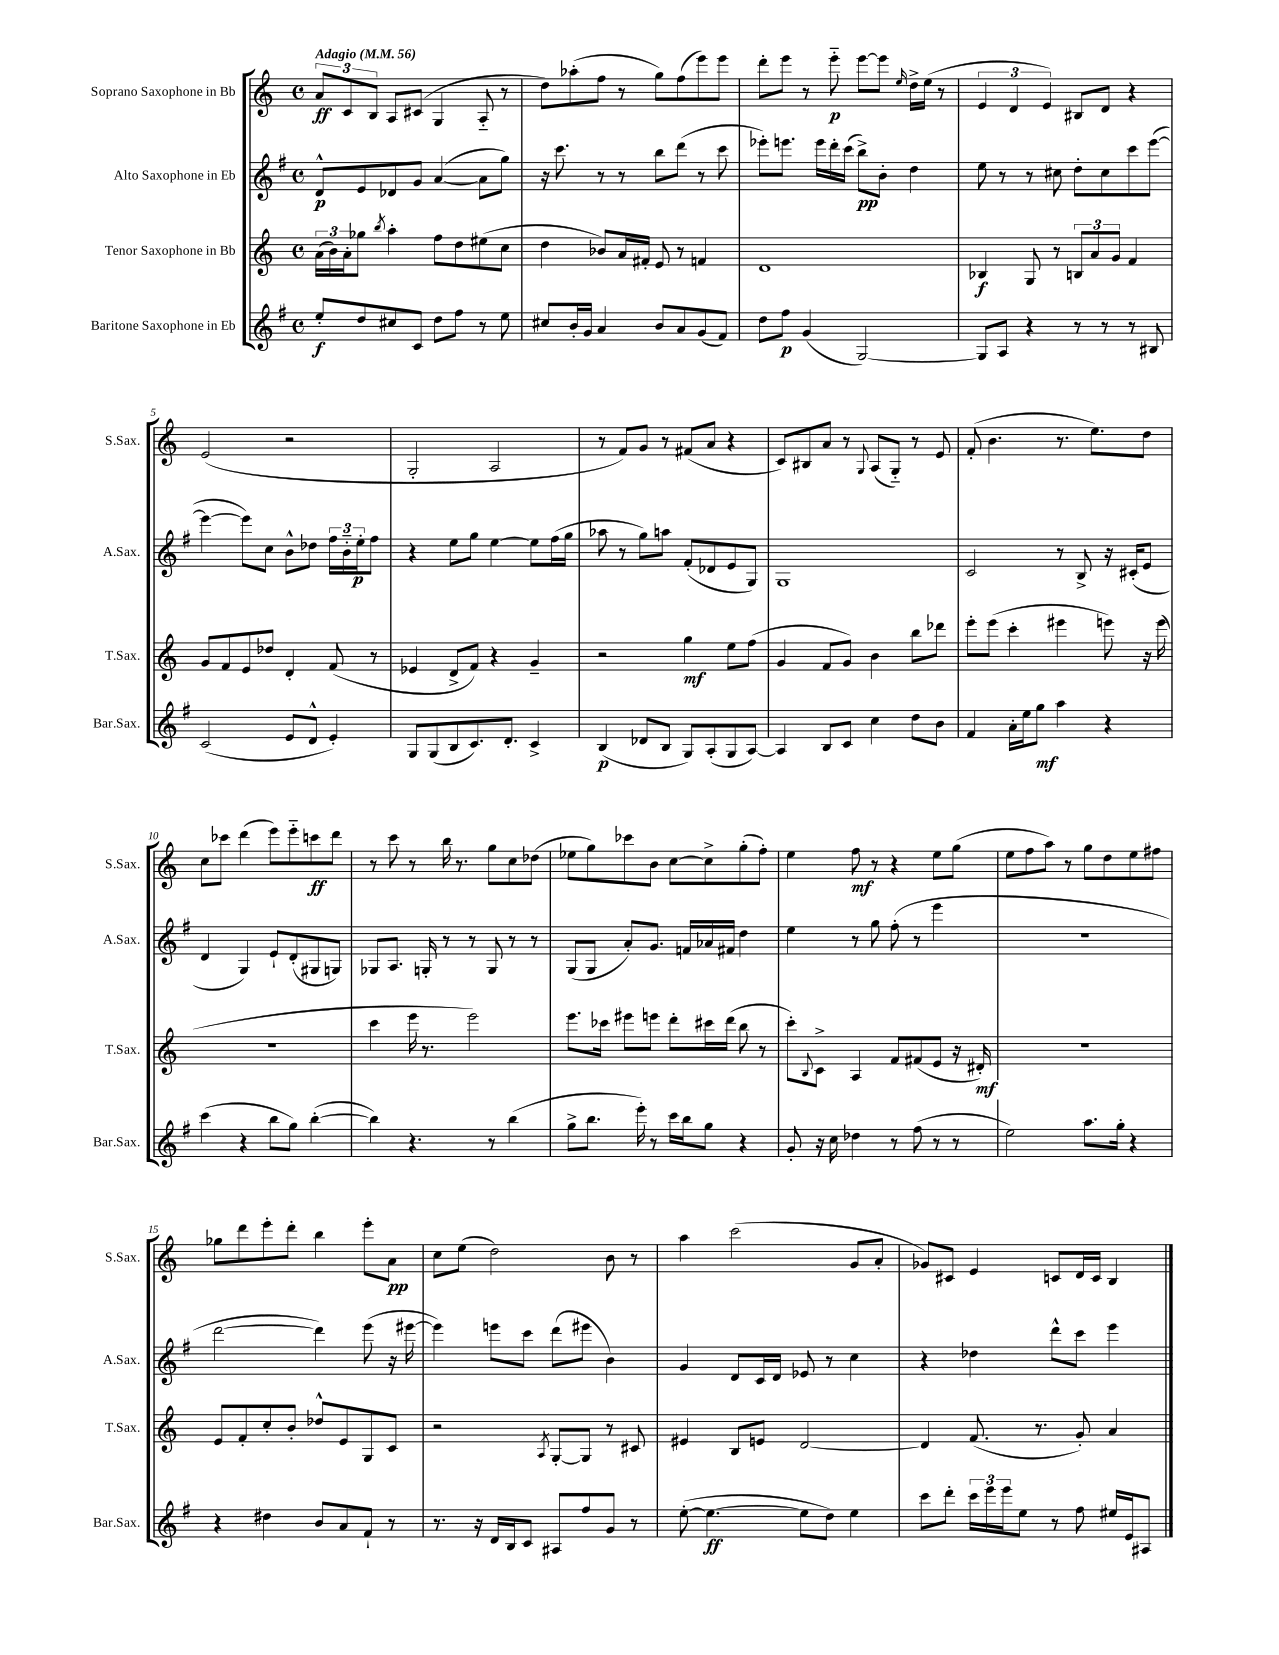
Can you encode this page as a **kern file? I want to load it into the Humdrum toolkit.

**kern	**dynam	**kern	**dynam	**kern	**dynam	**kern	**dynam
*part4	*part4	*part3	*part3	*part2	*part2	*part1	*part1
*staff4	*staff4	*staff3	*staff3	*staff2	*staff2	*staff1	*staff1
*I"Baritone Saxophone in Eb	*	*I"Tenor Saxophone in Bb	*	*I"Alto Saxophone in Eb	*	*I"Soprano Saxophone in Bb	*
*I'Bar.Sax.	*	*I'T.Sax.	*	*I'A.Sax.	*	*I'S.Sax.	*
*clefG2	*	*clefG2	*	*clefG2	*	*clefG2	*
*k[f#]	*	*k[]	*	*k[f#]	*	*k[]	*
*M4/4	*	*M4/4	*	*M4/4	*	*M4/4	*
*met(c)	*	*met(c)	*	*met(c)	*	*met(c)	*
*MM56	*	*MM56	*	*MM56	*	*MM56	*
=1	=1	=1	=1	=1	=1	=1	=1
!	!	!	!	!	!	!LO:TX:a:B:t=Adagio	!
8ee'/L	f	(24a\LL	.	8d^^/L	p	12a/L	ff
.	.	24b\)	.	.	.	.	.
.	.	24a'\J	.	.	.	12c/	.
8dd/	.	8gg-X\J	.	8e/	.	.	.
.	.	.	.	.	.	12B/J	.
.	.	8qbb/	.	.	.	.	.
8cc#X/	.	4aa'\	.	8d-X/	.	8A/L	.
8c/J	.	.	.	8g/J	.	(8c#X/J	.
8dd\L	.	8ff\L	.	([4a/	.	4G/	.
8ff#\J	.	8dd\	.	.	.	.	.
8r	.	(8ee#X\	.	8a\L]	.	8A/	.
8ee\	.	8cc\J	.	8gg\J)	.	8r	.
=2	=2	=2	=2	=2	=2	=2	=2
8cc#X/L	.	4dd\	.	16r	.	8dd\L)	.
.	.	.	.	8.ccc\	.	.	.
16b'/L	.	.	.	.	.	(8aa-X'\	.
16g/JJ	.	.	.	.	.	.	.
4a/	.	8b-X/L)	.	8r	.	8ff\J	.
.	.	16a/L	.	8r	.	8r	.
.	.	16f#X'/JJ	.	.	.	.	.
8b/L	.	8e/	.	8bb\L	.	8gg\L)	.
8a/	.	8r	.	(8ddd\J	.	(8ff\	.
(8g/	.	4fn/	.	8r	.	8eee\)	.
8f#/J)	.	.	.	8ccc\	.	8eee\J	.
=3	=3	=3	=3	=3	=3	=3	=3
8dd\L	.	1d	.	8eee-X'\L)	.	8ddd'\L	.
8ff#\J	p	.	.	8.eeen\J	.	8eee\J	.
(4g/	.	.	.	.	.	8r	.
.	.	.	.	16eee\LL	.	.	.
.	.	.	.	16ddd'\	.	8eee\	p
.	.	.	.	(16ccc\JJ	.	.	.
[2G/)	.	.	.	8bb^\L)	pp	[8eee\L	.
.	.	.	.	8b'\J	.	8eee\J]	.
.	.	.	.	.	.	16qqee/	.
.	.	.	.	4dd\	.	16dd^\LL	.
.	.	.	.	.	.	(16ee\JJ	.
.	.	.	.	.	.	8r	.
=4	=4	=4	=4	=4	=4	=4	=4
8G/L]	.	4B-X/	f	8ee\	.	6e/	.
8A/J	.	.	.	8r	.	.	.
.	.	.	.	.	.	6d/	.
4r	.	8G/	.	8r	.	.	.
.	.	.	.	.	.	6e/)	.
.	.	8r	.	8cc#X\	.	.	.
8r	.	12Bn/L	.	8dd'\L	.	8B#X/L	.
.	.	12a/	.	.	.	.	.
8r	.	.	.	8cc#\	.	8d/J	.
.	.	12g/J	.	.	.	.	.
8r	.	4f/	.	8ccc\	.	4r	.
8B#X/	.	.	.	([8eee\J	.	.	.
!!LO:LB:g=z
=5	=5	=5	=5	=5	=5	=5	=5
(2c/	.	8g/L	.	4eee\_	.	(2e/	.
.	.	8f/	.	.	.	.	.
.	.	8e/	.	8eee\L])	.	.	.
.	.	8dd-X/J	.	8cc\J	.	.	.
8e/L	.	4d'/	.	8b^^\L	.	2r	.
8d^^/J	.	.	.	8dd-X\J	.	.	.
4e'/)	.	(8f/	.	24ff#\LL	.	.	.
.	.	.	.	24b\	.	.	.
.	.	.	.	24ee'\J	p	.	.
.	.	8r	.	8ff#\J	.	.	.
=6	=6	=6	=6	=6	=6	=6	=6
8G/L	.	4e-X/	.	4r	.	2G'/	.
(8G/	.	.	.	.	.	.	.
8B/	.	8d^/L	.	8ee\L	.	.	.
8.c/)	.	8f/J)	.	8gg\J	.	.	.
.	.	4r	.	[4ee\	.	2A/	.
8.d'/J	.	.	.	.	.	.	.
4c^/	.	4g~/	.	8ee\L]	.	.	.
.	.	.	.	(16ff#\L	.	.	.
.	.	.	.	16gg\JJ	.	.	.
=7	=7	=7	=7	=7	=7	=7	=7
(4B/	p	2r	.	8aa-X\	.	8r	.
.	.	.	.	8r	.	8f/L)	.
8d-X/L	.	.	.	8gg\L)	.	8g/J	.
8B/J	.	.	.	8aan\J	.	8r	.
8G/L)	.	4gg\	mf	(8f#'/L	.	(8f#X/L	.
(8A'/	.	.	.	8d-X/	.	8a/J	.
8G/	.	8ee\L	.	8e/	.	4r	.
[8A/J)	.	(8ff\J	.	8G/J)	.	.	.
=8	=8	=8	=8	=8	=8	=8	=8
4A/]	.	4g/	.	1G	.	8c/L)	.
.	.	.	.	.	.	8B#X/	.
8B/L	.	8f/L	.	.	.	8a/J	.
8c/J	.	8g/J)	.	.	.	8r	.
.	.	.	.	.	.	8qqG/	.
4cc\	.	4b\	.	.	.	(8A/L	.
.	.	.	.	.	.	8G/J)	.
8dd\L	.	8bb\L	.	.	.	8r	.
8b\J	.	8ddd-X\J	.	.	.	8e/	.
=9	=9	=9	=9	=9	=9	=9	=9
4f#/	.	8eee'\L	.	2c/	.	(8f'/	.
.	.	(8eee\J	.	.	.	4.b\	.
16a'\LL	.	4ccc'\	.	.	.	.	.
16ee\J	.	.	.	.	.	.	.
8gg\J	mf	.	.	.	.	.	.
4aa\	.	4eee#X\	.	8r	.	8.r	.
.	.	.	.	8B^/	.	.	.
.	.	.	.	.	.	8.ee\L)	.
4r	.	8eeen\)	.	16r	.	.	.
.	.	.	.	(16c#X'/KL	.	.	.
.	.	16r	.	8e/J	.	8dd\J	.
.	.	(16eee\	.	.	.	.	.
!!LO:LB:g=z
=10	=10	=10	=10	=10	=10	=10	=10
(4ccc\	.	1r	.	4d/	.	8cc\L	.
.	.	.	.	.	.	8ccc-X\J	.
4r	.	.	.	4G/)	.	(4ddd\	.
8bb\L	.	.	.	8e`/L	.	8eee\L)	.
8gg\J)	.	.	.	(8d'/	.	8eee\	.
([4bb'\	.	.	.	8G#X/	.	8cccn\	ff
.	.	.	.	8Gn/J)	.	8ddd\J	.
=11	=11	=11	=11	=11	=11	=11	=11
4bb\])	.	4ccc\	.	8G-X/L	.	8r	.
.	.	.	.	8.A/J	.	8ccc\	.
4.r	.	16eee\	.	.	.	8r	.
.	.	8.r	.	16Gn'/	.	.	.
.	.	.	.	8r	.	16bb\	.
.	.	.	.	.	.	8.r	.
.	.	2eee\)	.	8r	.	.	.
8r	.	.	.	8G/	.	8gg\L	.
(4bb\	.	.	.	8r	.	8cc\	.
.	.	.	.	8r	.	(8dd-X\J	.
=12	=12	=12	=12	=12	=12	=12	=12
8gg^\L	.	8.eee\L	.	(8G/L	.	8ee-X\L	.
8.bb\J	.	.	.	8G/J	.	8gg\)	.
.	.	16ccc-X\Jk	.	.	.	.	.
.	.	8eee#X\L	.	8a'/L)	.	8ccc-X\	.
16eee'\)	.	.	.	.	.	.	.
8r	.	8eeen\J	.	8.g/J	.	8b\J	.
16ccc\LL	.	8ddd'\L	.	.	.	[8cc\L	.
16bb\J	.	.	.	16fn/LL	.	.	.
8gg\J	.	16ccc#X\L	.	16a-X/	.	8cc^\]	.
.	.	(16ddd\JJ	.	16f#X/JJ	.	.	.
4r	.	8bb\	.	4dd\	.	(8gg'\	.
.	.	8r	.	.	.	8ff'\J)	.
=13	=13	=13	=13	=13	=13	=13	=13
8g'/	.	8ccc'\L)	.	4ee\	.	4ee\	.
.	.	8qqB/	.	.	.	.	.
16r	.	8c^\J	.	.	.	.	.
16cc\	.	.	.	.	.	.	.
4dd-X\	.	4A/	.	8r	.	8ff\	mf
.	.	.	.	8gg\	.	8r	.
8r	.	8f/L	.	(8ff#'\	.	4r	.
(8ff#\	.	(8f#X/	.	8r	.	.	.
8r	.	8e/J	.	4eee\	.	8ee\L	.
8r	.	16r	.	.	.	(8gg\J	.
.	.	16d#X'/)	mf	.	.	.	.
=14	=14	=14	=14	=14	=14	=14	=14
2ee\)	.	1r	.	1r	.	8ee\L	.
.	.	.	.	.	.	8ff\	.
.	.	.	.	.	.	8aa\J)	.
.	.	.	.	.	.	8r	.
8.aa\L	.	.	.	.	.	8gg\L	.
.	.	.	.	.	.	8dd\	.
16gg'\Jk	.	.	.	.	.	.	.
4r	.	.	.	.	.	8ee\	.
.	.	.	.	.	.	8ff#X\J	.
!!LO:LB:g=z
=15	=15	=15	=15	=15	=15	=15	=15
4r	.	8e/L	.	[2ddd\	.	8gg-X\L	.
.	.	8f'/	.	.	.	8ddd\	.
4dd#X\	.	8cc'/	.	.	.	8eee'\	.
.	.	8b'/J	.	.	.	8ddd'\J	.
8b/L	.	8dd-X^^/L	.	4ddd\])	.	4bb\	.
8a/	.	8e/	.	.	.	.	.
8f#`/J	.	8G/	.	(8eee\	.	8eee'\L	.
8r	.	8c/J	.	16r	.	8a\J	pp
.	.	.	.	[16eee#X\	.	.	.
=16	=16	=16	=16	=16	=16	=16	=16
8.r	.	2r	.	4eee#\])	.	8cc\L	.
.	.	.	.	.	.	(8ee\J	.
16r	.	.	.	.	.	.	.
16d/LL	.	.	.	8eeen\L	.	2dd\)	.
16B/J	.	.	.	.	.	.	.
8c/J	.	.	.	8ccc\J	.	.	.
.	.	8qA/	.	.	.	.	.
8A#X/L	.	[8G'/L	.	(8ddd\L	.	.	.
8ff#/	.	8G/J]	.	8eee#X\J	.	.	.
8g/J	.	8r	.	4b\)	.	8b\	.
8r	.	8c#X/	.	.	.	8r	.
=17	=17	=17	=17	=17	=17	=17	=17
([8ee'\	.	4e#X/	.	4g/	.	4aa\	.
4.ee\_	ff	.	.	.	.	.	.
.	.	8B/L	.	8d/L	.	(2ccc\	.
.	.	8en/J	.	16c/L	.	.	.
.	.	.	.	16d/JJ	.	.	.
8ee\L]	.	[2d/	.	8e-X/	.	.	.
8dd\J)	.	.	.	8r	.	.	.
4ee\	.	.	.	4cc\	.	8g/L	.
.	.	.	.	.	.	8a'/J	.
=18	=18	=18	=18	=18	=18	=18	=18
8ccc\L	.	4d/]	.	4r	.	8g-X/L)	.
8ddd'\J	.	.	.	.	.	8c#X/J	.
24ccc\LL	.	(8.f/	.	4dd-X\	.	4e/	.
24eee\	.	.	.	.	.	.	.
24eee\J	.	.	.	.	.	.	.
8ee\J	.	.	.	.	.	.	.
.	.	8.r	.	.	.	.	.
8r	.	.	.	8ddd^^\L	.	8cn/L	.
8ff#\	.	8g'/)	.	8ccc\J	.	16d/L	.
.	.	.	.	.	.	16c/JJ	.
16ee#X/LL	.	4a/	.	4eee\	.	4B/	.
16e/J	.	.	.	.	.	.	.
8A#X/J	.	.	.	.	.	.	.
==	==	==	==	==	==	==	==
*-	*-	*-	*-	*-	*-	*-	*-
